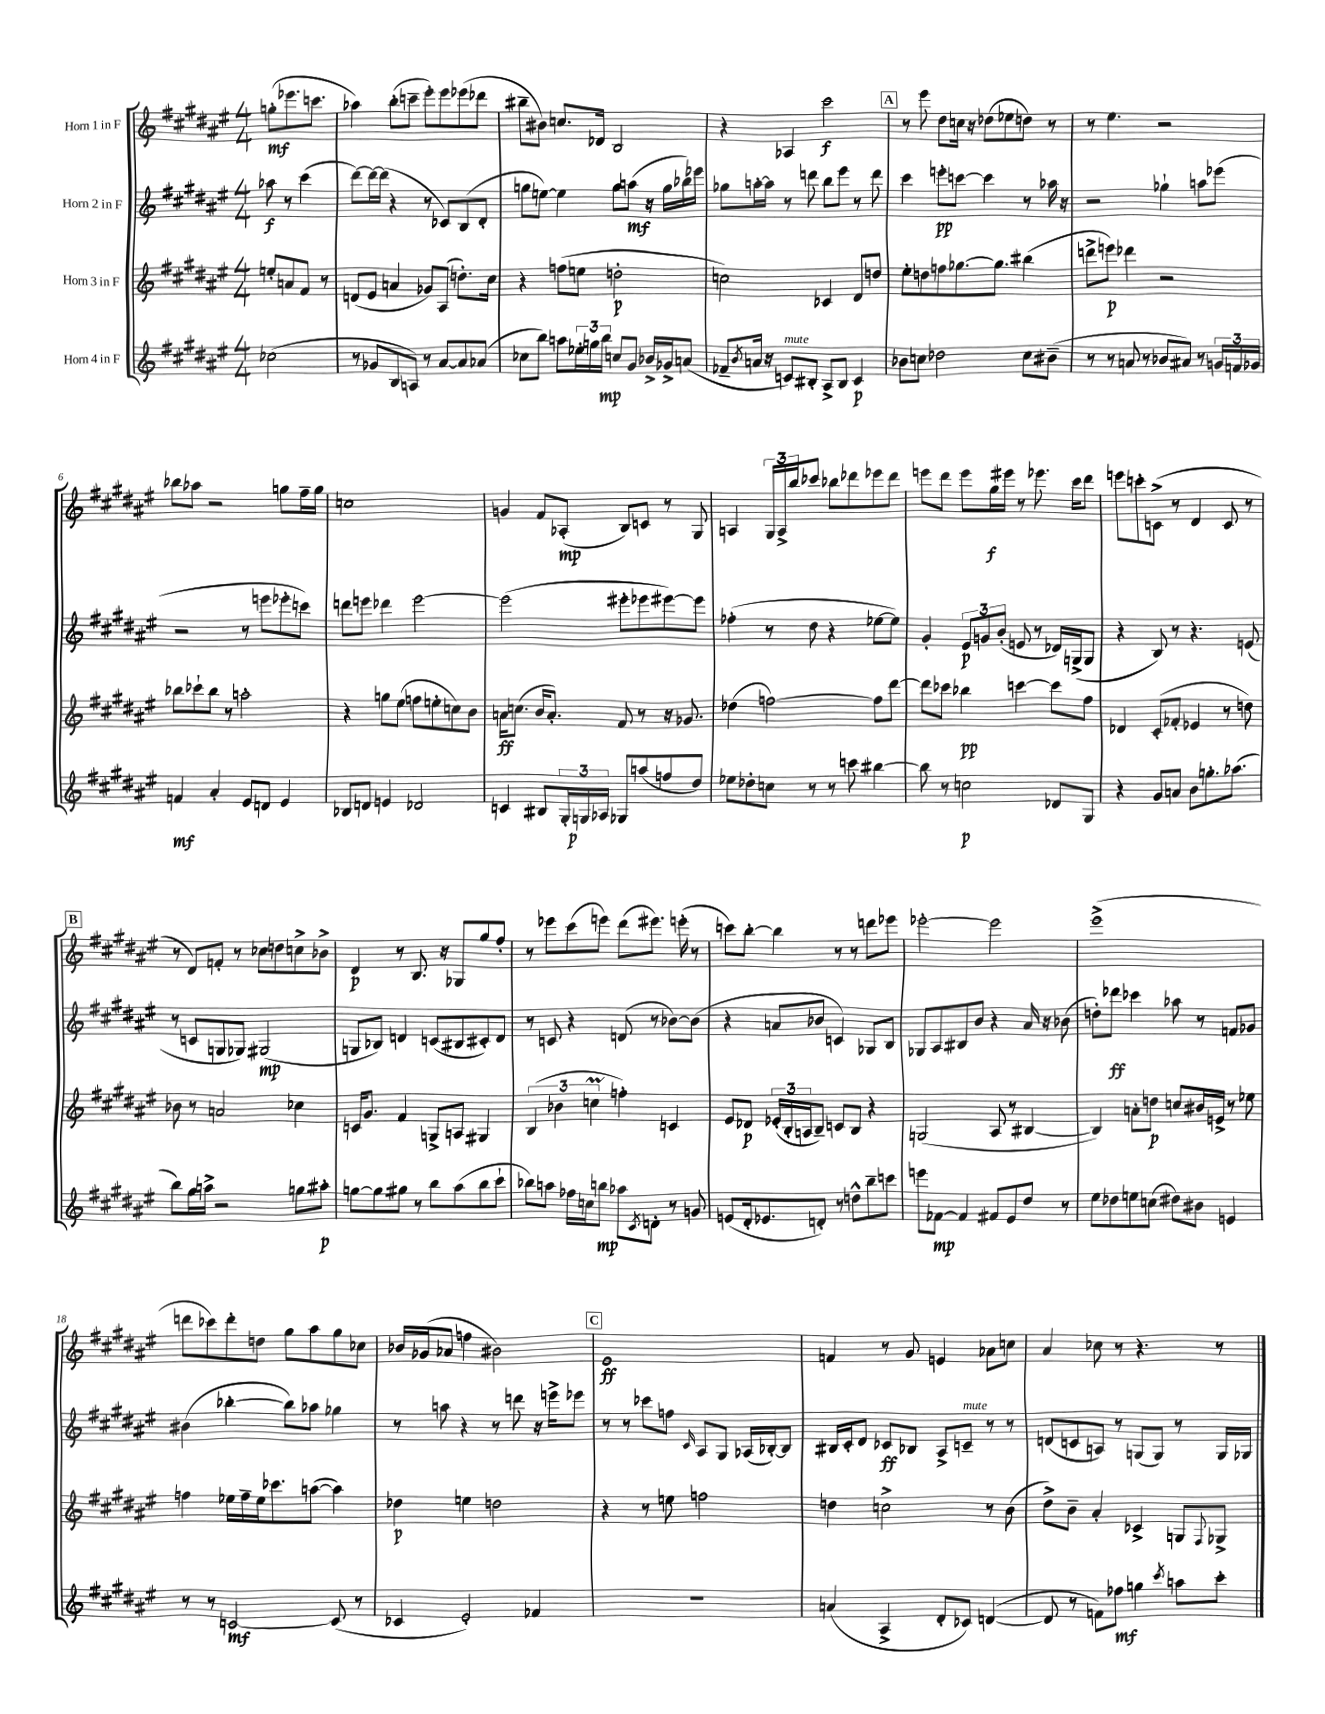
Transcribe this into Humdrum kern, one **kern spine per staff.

**kern	**dynam	**kern	**dynam	**kern	**dynam	**kern	**dynam
*part4	*part4	*part3	*part3	*part2	*part2	*part1	*part1
*staff4	*staff4	*staff3	*staff3	*staff2	*staff2	*staff1	*staff1
*I"Horn 4 in F	*	*I"Horn 3 in F	*	*I"Horn 2 in F	*	*I"Horn 1 in F	*
*clefG2	*	*clefG2	*	*clefG2	*	*clefG2	*
*k[f#c#g#d#a#e#]	*	*k[f#c#g#d#a#e#]	*	*k[f#c#g#d#a#e#]	*	*k[f#c#g#d#a#e#]	*
*M4/4	*	*M4/4	*	*M4/4	*	*M4/4	*
=	=	=	=	=	=	=	=
(2cc-X\	.	8een'/L	.	8aa-X\	f	(8ggn'\L	mf
.	.	8an/	.	8r	.	8.eee-X\	.
.	.	8f#/J	.	(4ccc#\	.	.	.
.	.	.	.	.	.	8.cccn\J	.
.	.	8r	.	.	.	.	.
=1	=1	=1	=1	=1	=1	=1	=1
8r	.	(8dn/L	.	[8ddd#\L)	.	4aa-X\)	.
8g-X/L	.	8e#/J	.	16ddd#\L_	.	.	.
.	.	.	.	(16ddd#\JJ]	.	.	.
8B/	.	4an/	.	4r	.	(8bb'\L	.
8An/J)	.	.	.	.	.	8cccn~\J	.
8r	.	8g-X/L)	.	8r	.	8eee#'\L)	.
[8a#/L	.	(8A#/J	.	8c-X/L)	.	8eee#\	.
8a#/]	.	8.ddn'\L)	.	(8B/	.	(8eee-X\	.
(8a-X/J	.	.	.	8d#'/J	.	8ddd-X\J	.
.	.	16cc#\Jk	.	.	.	.	.
=2	=2	=2	=2	=2	=2	=2	=2
8cc-X\L	.	4r	.	8ggn\L	.	8bb#X~\L	.
8bb\J)	.	.	.	[8een\J)	.	8b#X\J)	.
8aan\L	.	(8ffn\L	.	4ee\]	.	8.ccn/L	.
24ee-X'\L	.	8een\J	.	.	.	.	.
24ggn\	.	.	.	.	.	.	.
.	.	.	.	.	.	16d-X/Jk	.
24bb\JJ	mp	.	.	.	.	.	.
8ccn/L	.	2ddn'\	p	8gg\L	.	2B/	.
8g#/J	.	.	.	(8aan\J	mf	.	.
16b-X^/LL	.	.	.	16r	.	.	.
16g-X^/J	.	.	.	16gg\LL	.	.	.
(8an/J	.	.	.	16bb-X\)	.	.	.
.	.	.	.	16eee-X\JJ	.	.	.
=3	=3	=3	=3	=3	=3	=3	=3
8f-X~/L	.	2ccn\)	.	8gg-X\L	.	4r	.
8qb/	.	.	.	.	.	.	.
16an/Jk	.	.	.	[16aan'\L	.	.	.
16r	.	.	.	16aa\JJ]	.	.	.
!LO:TX:a:i:t=mute	!	!	!	!	!	!	!
8cn/L)	.	.	.	8r	.	4A-X/	.
8B#X'/J	.	.	.	8dddn\	.	.	.
8A#^/L	.	4c-X/	.	8bb\L	.	2ccc#\	f
8B#/J	.	.	.	8eee#\J	.	.	.
4c/	p	8d#/L	.	8r	.	.	.
.	.	8ddn/J	.	8ddd\	.	.	.
!!LO:REH:place=s1:t=A
=4	=4	=4	=4	=4	=4	=4	=4
8b-X\L	.	8ee#'\L	.	4ccc#\	.	8r	.
8ccn\J	.	8ddn\	.	.	.	8eee#\	.
2dd-X\	.	8ffn\	.	8eeen'\L	pp	8dd#\L	.
.	.	[8.gg-X\	.	[8cccn\J	.	16ccn\Jk	.
.	.	.	.	.	.	16r	.
.	.	.	.	4ccc\]	.	(8dd-X\L	.
.	.	8.gg-\J]	.	.	.	.	.
.	.	.	.	.	.	8ee-X\	.
8cc\L	.	(4bb#X\	.	8r	.	8ddn\J)	.
(8b#X~\J	.	.	.	16aa-X\	.	8r	.
.	.	.	.	16r	.	.	.
=5	=5	=5	=5	=5	=5	=5	=5
8r	.	8dddn^\L	.	2r	.	8r	.
8r	.	8eeen\J)	p	.	.	4.ee#\	.
8an/	.	4ddd-X\	.	.	.	.	.
8r	.	.	.	.	.	.	.
8b-X/L	.	2r	.	4gg-X`\	.	2r	.
8a#X/J)	.	.	.	.	.	.	.
8r	.	.	.	8aan\L	.	.	.
24gn/LL	.	.	.	(8eee-X\J	.	.	.
24fn/	.	.	.	.	.	.	.
24g-X/JJ	.	.	.	.	.	.	.
!!LO:LB:g=z
=6	=6	=6	=6	=6	=6	=6	=6
4fn/	mf	8bb-X\L	.	2r	.	8bb-X\L	.
.	.	8ccc-X`\	.	.	.	8aa-X\J	.
4a#'/	.	8bb-\J	.	.	.	2r	.
.	.	8r	.	.	.	.	.
8e#/L	.	2aan'\	.	8r	.	.	.
8dn/J	.	.	.	8eeen\L	.	.	.
4e#/	.	.	.	8eee-X'\	.	8ggn\L	.
.	.	.	.	8cccn\J)	.	16ff#~\L	.
.	.	.	.	.	.	16gg\JJ	.
=7	=7	=7	=7	=7	=7	=7	=7
8B-X/L	.	4r	.	8dddn\L	.	1ccn	.
8dn/J	.	.	.	8eeen\J	.	.	.
4en/	.	8ggn\L	.	4ddd-X\	.	.	.
.	.	(8ee#\J	.	.	.	.	.
2d-X/	.	8ffn\L	.	[2eee\	.	.	.
.	.	8een'\	.	.	.	.	.
.	.	8ccn\)	.	.	.	.	.
.	.	8b\J	.	.	.	.	.
=8	=8	=8	=8	=8	=8	=8	=8
4cn/	.	16an\KL	ff	(2eee\]	.	4gn/	.
.	.	(8.ccn\J	.	.	.	.	.
8B#X/L	.	16b/KL	.	.	.	8f#/L	.
.	.	8.a'/J)	.	.	.	.	.
24G#'/L	.	.	.	.	.	(8A-X'/J	mp
24Gn/	p	.	.	.	.	.	.
24A-X/JJ	.	.	.	.	.	.	.
8G-X/L	.	8f#/	.	8eee#X'\L	.	8B/L)	.
(8aan/	.	8r	.	8eee-X\	.	8cn/J	.
8ffn/	.	16r	.	[8eee#X\)	.	8r	.
.	.	8.g-X/	.	.	.	.	.
8dd#/J)	.	.	.	8eee#\J]	.	8G#/	.
=9	=9	=9	=9	=9	=9	=9	=9
8ee-X\L	.	(4dd-X\	.	(4ff-X'\	.	4An/	.
8dd-X'\	.	.	.	.	.	.	.
8ccn\J	.	[2ffn\)	.	8r	.	24G#/LL	.
.	.	.	.	.	.	24A^/	.
.	.	.	.	.	.	24bb/J	.
8r	.	.	.	8dd#\	.	8ccc-X/J	.
8r	.	.	.	4r	.	8bb-X\L	.
8cccn\	.	.	.	.	.	8ddd-X\	.
[4bb#X\	.	8ff\L]	.	[8ee-X\L	.	8eee-X\	.
.	.	[8ddd#\J	.	8ee-\J])	.	8ddd-\J	.
=10	=10	=10	=10	=10	=10	=10	=10
8bb#\]	.	8ddd#\L]	.	4g#'/	.	8eeen\L	.
8r	.	8ccc-X\J	.	.	.	8ddd#\J	.
2ccn\	p	4bb-X\	pp	12e#/L	p	8eee\L	.
.	.	.	.	12gn/	.	.	.
.	.	.	.	.	.	16gg#\L	f
.	.	.	.	(12b'/J	.	.	.
.	.	.	.	.	.	16eee#X\JJ	.
.	.	[4cccn\	.	8en/	.	8r	.
.	.	.	.	8r	.	8.eee-X\	.
8d-X/L	.	8ccc\L]	.	16d-X/LL)	.	.	.
.	.	.	.	(16Gn^/J	.	16ccc#\KL	.
8G#/J	.	8ff#\J	.	8G/J	.	8ddd#\J	.
=11	=11	=11	=11	=11	=11	=11	=11
4r	.	4d-X/	.	4r	.	8eeen\L	.
.	.	.	.	.	.	8cccn'\	.
8g#/L	.	(8c#'/L	.	8B/)	.	(8cn^\J	.
8an/J	.	8f-X'/J	.	8r	.	8r	.
8b\L	.	4e-X/	.	4.r	.	4d#/	.
8.ggn'\	.	.	.	.	.	.	.
.	.	8r	.	.	.	8c/	.
(8.aa-X\J	.	.	.	.	.	.	.
.	.	8ddn\)	.	(8en/	.	8r	.
!!LO:LB:g=z
!!LO:REH:place=s1:t=B
=12	=12	=12	=12	=12	=12	=12	=12
8bb\L)	.	8b-X\	.	8r	.	8r	.
16gg#\L	.	8r	.	8cn/L	.	8d#/L)	.
16aan^\JJ	.	.	.	.	.	.	.
2r	.	2an/	.	8Gn/	.	8fn'/J	.
.	.	.	.	8G-X/J)	.	8r	.
.	.	.	.	(2G#X/	mp	8cc-X\L	.
.	.	.	.	.	.	8ddn\	.
8ggn\L	.	4cc-X\	.	.	.	8ccn^\	.
8aa#X'\J	p	.	.	.	.	8b-X^\J	.
=13	=13	=13	=13	=13	=13	=13	=13
[8ggn\L	.	16cn/KL	.	8Gn/L	.	4d#/	p
.	.	8.g#/J	.	.	.	.	.
8gg\]	.	.	.	8B-X/J)	.	.	.
8gg#X\J	.	4f#/	.	4dn/	.	8r	.
8r	.	.	.	.	.	8.B/	.
8bb\L	.	8Gn^/L	.	(8cn/L	.	.	.
.	.	.	.	.	.	16r	.
(8aa#\	.	8An/J	.	8B#X/	.	8G-X/L	.
8bb\	.	4G#X/	.	8c#X'/)	.	8gg#/	.
8ccc#`\J	.	.	.	8d/J	.	8ff#'/J	.
=14	=14	=14	=14	=14	=14	=14	=14
8bb-X\L)	.	(6B/	.	8r	.	8r	.
8aan\J	.	.	.	8cn/	.	8eee-X\L	.
.	.	6b-X\	.	.	.	.	.
16ff-X\LL	.	.	.	4r	.	(8ccc#\	.
16ccn\J	.	.	.	.	.	.	.
.	.	6ccnM\	.	.	.	.	.
8bbn\J	mp	.	.	.	.	8eeen\J)	.
8aa-X\L	.	4ffn'\)	.	(8dn/	.	(8ddd#\L	.
8qc#/	.	.	.	.	.	.	.
8dn'\J	.	.	.	8r	.	8.eee#X\J)	.
8r	.	4cn/	.	[8b-X\L)	.	.	.
.	.	.	.	.	.	(16eeen'\	.
8gn/	.	.	.	(8b-\J]	.	8r	.
=15	=15	=15	=15	=15	=15	=15	=15
(8en/L	.	8e#/L	.	4r	.	8cccn\L)	.
16d#'/k	.	8d-X/J	p	.	.	[8bb'\J	.
8.e-X/	.	.	.	.	.	.	.
.	.	(24e-X'/LL	.	8an/L	.	4bb\]	.
.	.	24B'/	.	.	.	.	.
.	.	24An/J	.	.	.	.	.
8dn'/J)	.	8B~/J)	.	8b-X/J	.	.	.
8r	.	8cn/L	.	4cn/)	.	8r	.
8ddn^^\L	.	8B/J	.	.	.	8r	.
8bb~\	.	4r	.	8G-X/L	.	8dddn\L	.
8cccn\J	.	.	.	8B/J	.	8eee-X\J	.
=16	=16	=16	=16	=16	=16	=16	=16
8eeen\L	.	(2Gn/	.	8G-X/L	.	[2eee-X'\	.
[8f-X\J	mp	.	.	8A#/	.	.	.
4f-/]	.	.	.	8B#X/	.	.	.
.	.	.	.	8b/J	.	.	.
8f#X/L	.	8A#/	.	4r	.	2eee-\]	.
8e#/	.	8r	.	.	.	.	.
8dd#/J	.	[4B#X/	.	16a#/	.	.	.
.	.	.	.	16r	.	.	.
8r	.	.	.	(8b-X\	.	.	.
=17	=17	=17	=17	=17	=17	=17	=17
8ee#\L	.	4B#/])	.	8ddn'\L)	.	(1eee#^	.
8dd-X\	.	.	.	8ddd-X\J	ff	.	.
8een\	.	8an'\L	.	4ccc-X\	.	.	.
(8ccn\J	.	8ddn\J	p	.	.	.	.
8dd#X\L)	.	8ccn/L	.	8aa-X\	.	.	.
8b#X\J	.	16b#X/L	.	8r	.	.	.
.	.	16en^/JJ	.	.	.	.	.
4en/	.	8r	.	8fn/L	.	.	.
.	.	8ee-X\	.	8g-X/J	.	.	.
!!LO:LB:g=z
=18	=18	=18	=18	=18	=18	=18	=18
8r	.	4ffn\	.	(4b#X\	.	8dddn\L	.
8r	.	.	.	.	.	8ccc-X\)	.
[2cn/	mf	16ee-X\LL	.	[4bb-X'\	.	8ddd'\	.
.	.	16ff~\	.	.	.	.	.
.	.	16ee-\J	.	.	.	8ddn\J	.
.	.	8.ccc-X\	.	.	.	.	.
.	.	.	.	8bb-\L])	.	8gg#\L	.
.	.	([8aan\J	.	8aa-X\J	.	8aa#\	.
(8c/]	.	4aa\])	.	4gg-X\	.	8gg#\	.
8r	.	.	.	.	.	8cc-X\J	.
=19	=19	=19	=19	=19	=19	=19	=19
4c-X/	.	4dd-X\	p	8r	.	16b-X/LL	.
.	.	.	.	.	.	(16g-X/J	.
.	.	.	.	8aan\	.	8a-X/J	.
2e#'/)	.	4een\	.	4r	.	4ffn\	.
.	.	2ddn\	.	8r	.	2b#X\)	.
.	.	.	.	8dddn\	.	.	.
4f-X/	.	.	.	16r	.	.	.
.	.	.	.	16eeen^\KL	.	.	.
.	.	.	.	8eee-X\J	.	.	.
!!LO:REH:place=s1:t=C
=20	=20	=20	=20	=20	=20	=20	=20
1r	.	4r	.	8r	.	1e#	ff
.	.	.	.	8r	.	.	.
.	.	8r	.	8ccc-X\L	.	.	.
.	.	8een\	.	8ffn\J	.	.	.
.	.	.	.	16qqc#/	.	.	.
.	.	2ffn\	.	8A#/L	.	.	.
.	.	.	.	8G#/J	.	.	.
.	.	.	.	(16A-X/LL	.	.	.
.	.	.	.	[16B-X'/J)	.	.	.
.	.	.	.	8B-/J]	.	.	.
=21	=21	=21	=21	=21	=21	=21	=21
(4an/	.	4ddn\	.	16B#X/LL	.	4fn/	.
.	.	.	.	16c#'/J	.	.	.
.	.	.	.	8d#/J	.	.	.
4A#^/	.	2ccn^\	.	8c-X/L	ff	8r	.
.	.	.	.	8B-X/J	.	8g#/	.
8d#'/L	.	.	.	8A#^/L	.	4en/	.
!	!	!	!	!LO:TX:a:i:t=mute	!	!	!
8c-X/J)	.	.	.	8cn~/J	.	.	.
([4dn/	.	8r	.	8r	.	8a-X\L	.
.	.	(8b\	.	8r	.	8ccn\J	.
=22	=22	=22	=22	=22	=22	=22	=22
8d/]	.	8dd#^\L)	.	(8dn/L	.	4a#/	.
8r	.	8b~\J	.	8cn/	.	.	.
8fn\L)	.	4a#'/	.	8An/J)	.	8cc-X\	.
8ff-X\J	mf	.	.	8r	.	8r	.
4ggn\	.	4c-X^/	.	(8Gn/L	.	4.r	.
.	.	.	.	8G/J)	.	.	.
8qccc#/	.	.	.	.	.	.	.
8aan\L	.	8Gn/L	.	8r	.	.	.
.	.	8qqF#/	.	.	.	.	.
8ccc#'\J	.	8G-X^/J	.	16G/LL	.	8r	.
.	.	.	.	16G-X/JJ	.	.	.
==	==	==	==	==	==	==	==
*-	*-	*-	*-	*-	*-	*-	*-
